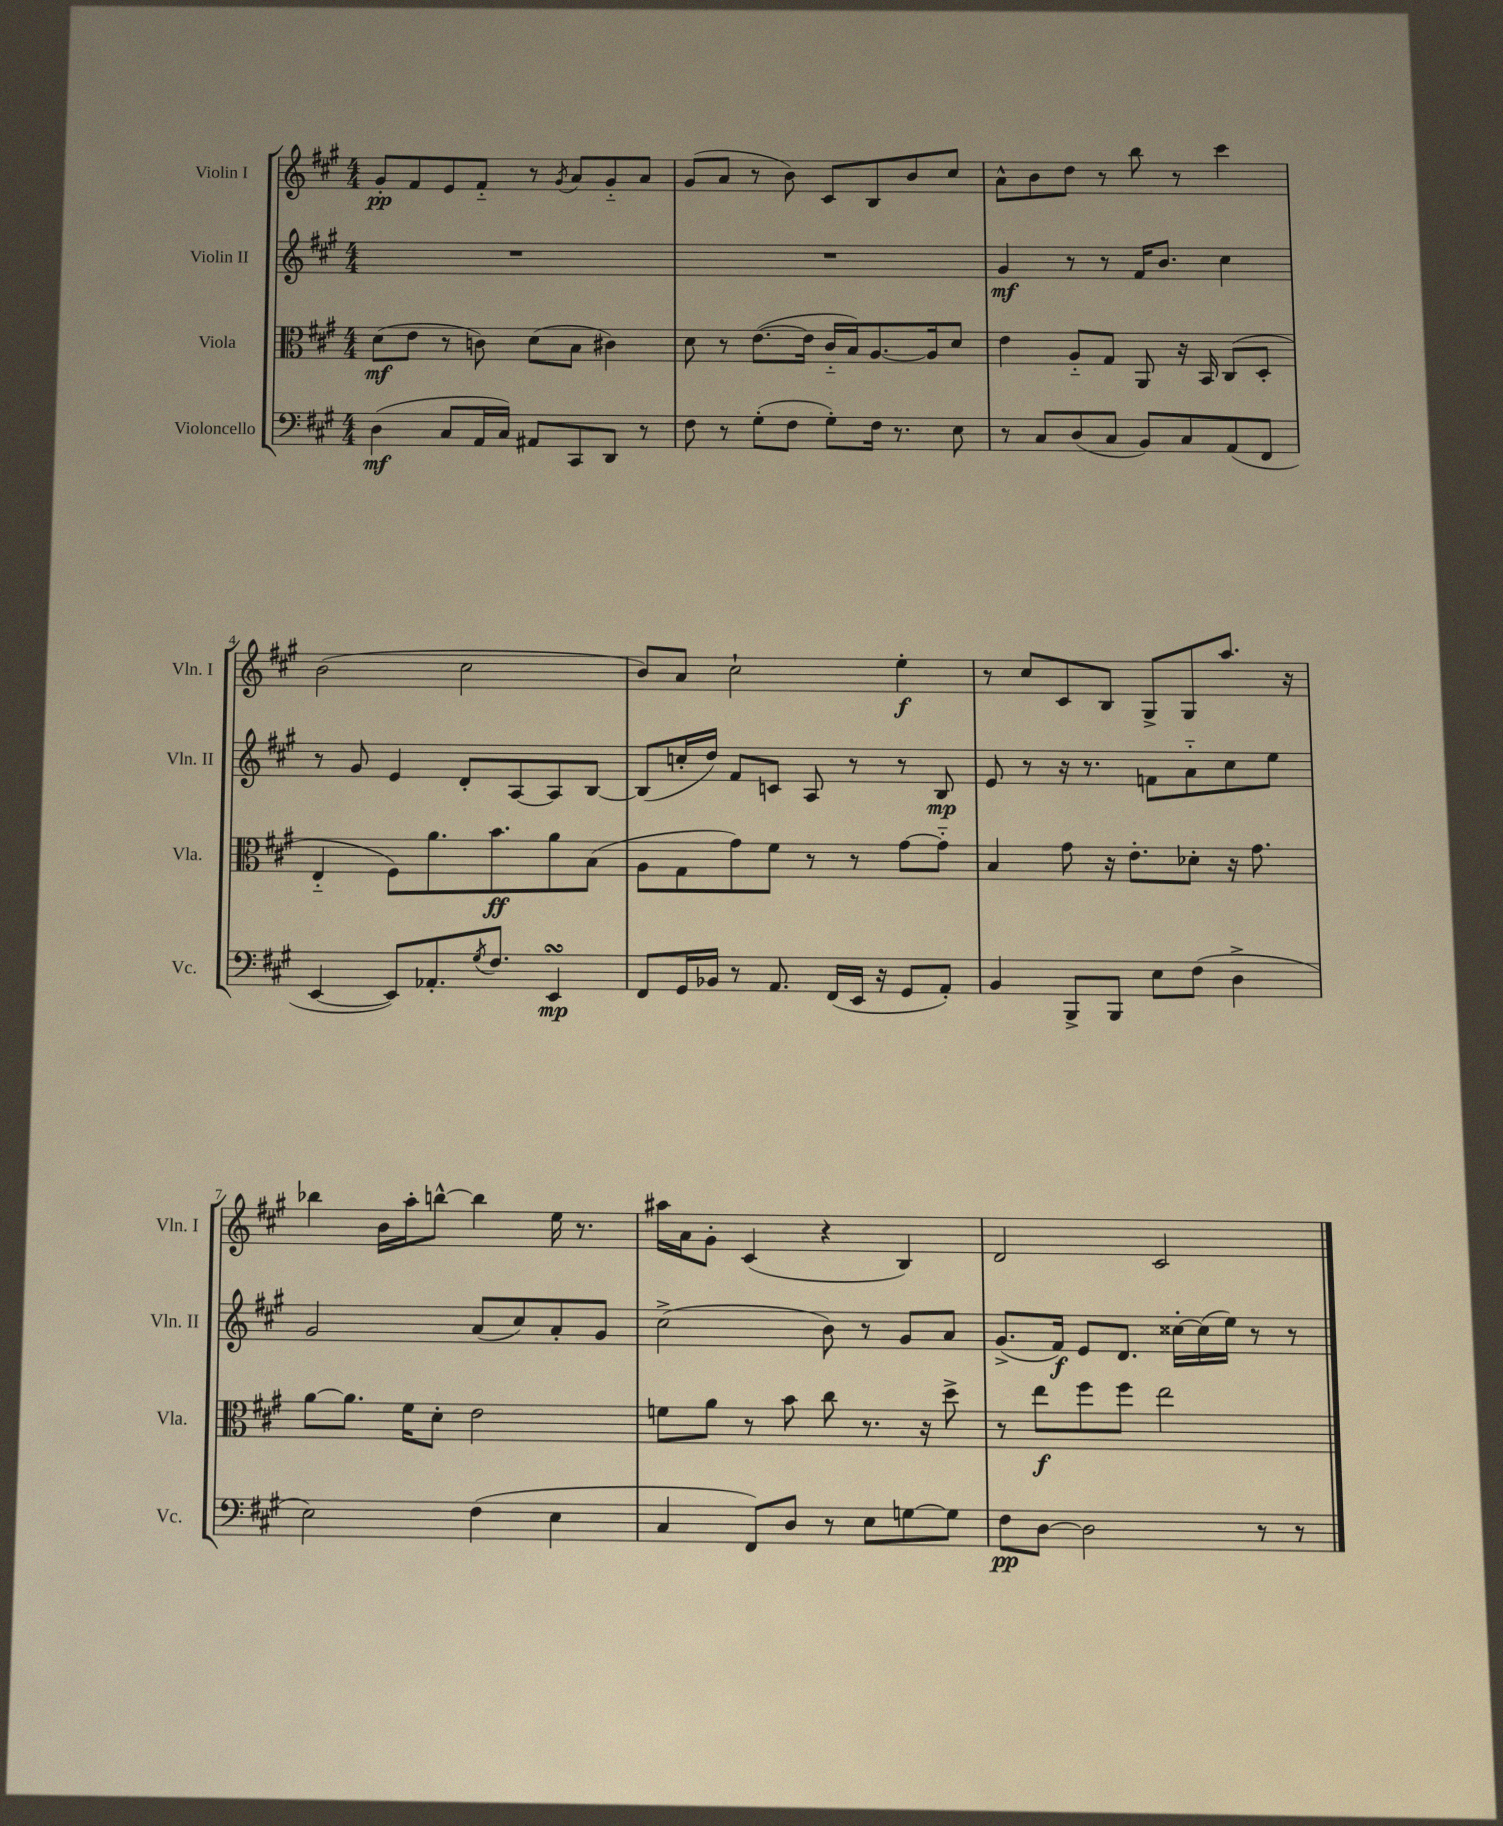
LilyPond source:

<<
\new StaffGroup <<
\new Staff = "s0" \with { instrumentName = "Violin I" shortInstrumentName = "Vln. I" } {
    \clef treble \key a \major \numericTimeSignature \time 4/4
    gis'8-.\pp fis'8 e'8 fis'8-_ r8 \acciaccatura { gis'8 } a'8 gis'8-_ a'8 |
    gis'8( a'8 r8 b'8) cis'8 b8 b'8 cis''8 |
    a'8-^ b'8 d''8 r8 b''8 r8 cis'''4 |
    b'2( cis''2 |
    b'8) a'8 cis''2-! e''4-.\f |
    r8 cis''8 cis'8 b8 gis8-> gis8 a''8. r16 |
    bes''4 b'16 a''16-. b''8~-^ b''4 e''16 r8. |
    ais''16 a'16 gis'8-. cis'4( r4 b4) |
    d'2 cis'2 \bar "|." |
}
\new Staff = "s1" \with { instrumentName = "Violin II" shortInstrumentName = "Vln. II" } {
    \clef treble \key a \major \numericTimeSignature \time 4/4
    R1 |
    R1 |
    gis'4\mf r8 r8 fis'16 b'8. cis''4 |
    r8 gis'8 e'4 d'8-. a8~ a8 b8~ |
    b8( c''16-. d''16) fis'8 c'8 a8 r8 r8 b8\mp |
    e'8 r8 r16 r8. f'8 a'8-_ cis''8 e''8 |
    gis'2 a'8( cis''8) a'8-. gis'8 |
    cis''2->( b'8) r8 gis'8 a'8 |
    gis'8.->( fis'16\f) e'8 d'8. cisis''16~-. cisis''16( e''16) r8 r8 \bar "|." |
}
\new Staff = "s2" \with { instrumentName = "Viola" shortInstrumentName = "Vla." } {
    \clef alto \key a \major \numericTimeSignature \time 4/4
    d'8\mf( e'8 r8 c'8) d'8( b8 cis'4) |
    d'8 r8 e'8.~( e'16 cis'16-_ b16) a8.~ a16 d'8 |
    e'4 a8-_ gis8 a,8 r16 b,16 cis8( d8-. |
    e4-_ fis8) a'8. b'8.\ff a'8 b8( |
    a8 gis8 gis'8) fis'8 r8 r8 gis'8~ gis'8-_ |
    b4 gis'8 r16 e'8.-. des'8-. r16 gis'8. |
    a'8~ a'8. fis'16 d'8-. e'2 |
    f'8 a'8 r8 b'8 cis''8 r8. r16 d''8-> |
    r8 e''8\f fis''8 fis''8 e''2 \bar "|." |
}
\new Staff = "s3" \with { instrumentName = "Violoncello" shortInstrumentName = "Vc." } {
    \clef bass \key a \major \numericTimeSignature \time 4/4
    d4\mf( cis8 a,16 cis16) ais,8 cis,8 d,8 r8 |
    fis8 r8 gis8-.( fis8 gis8-.) fis16 r8. e8 |
    r8 cis8 d8( cis8 b,8) cis8 a,8( fis,8 |
    e,4~ e,8) aes,8.-. \acciaccatura { gis8 } fis8. e,4\turn\mp |
    fis,8 gis,16 bes,16 r8 a,8. fis,16( e,16 r16 gis,8 a,8-.) |
    b,4 b,,8-> b,,8 e8 fis8( d4-> |
    e2) fis4( e4 |
    cis4 fis,8) d8 r8 e8 g8~ g8 |
    fis8\pp d8~ d2 r8 r8 \bar "|." |
}
>>
>>
